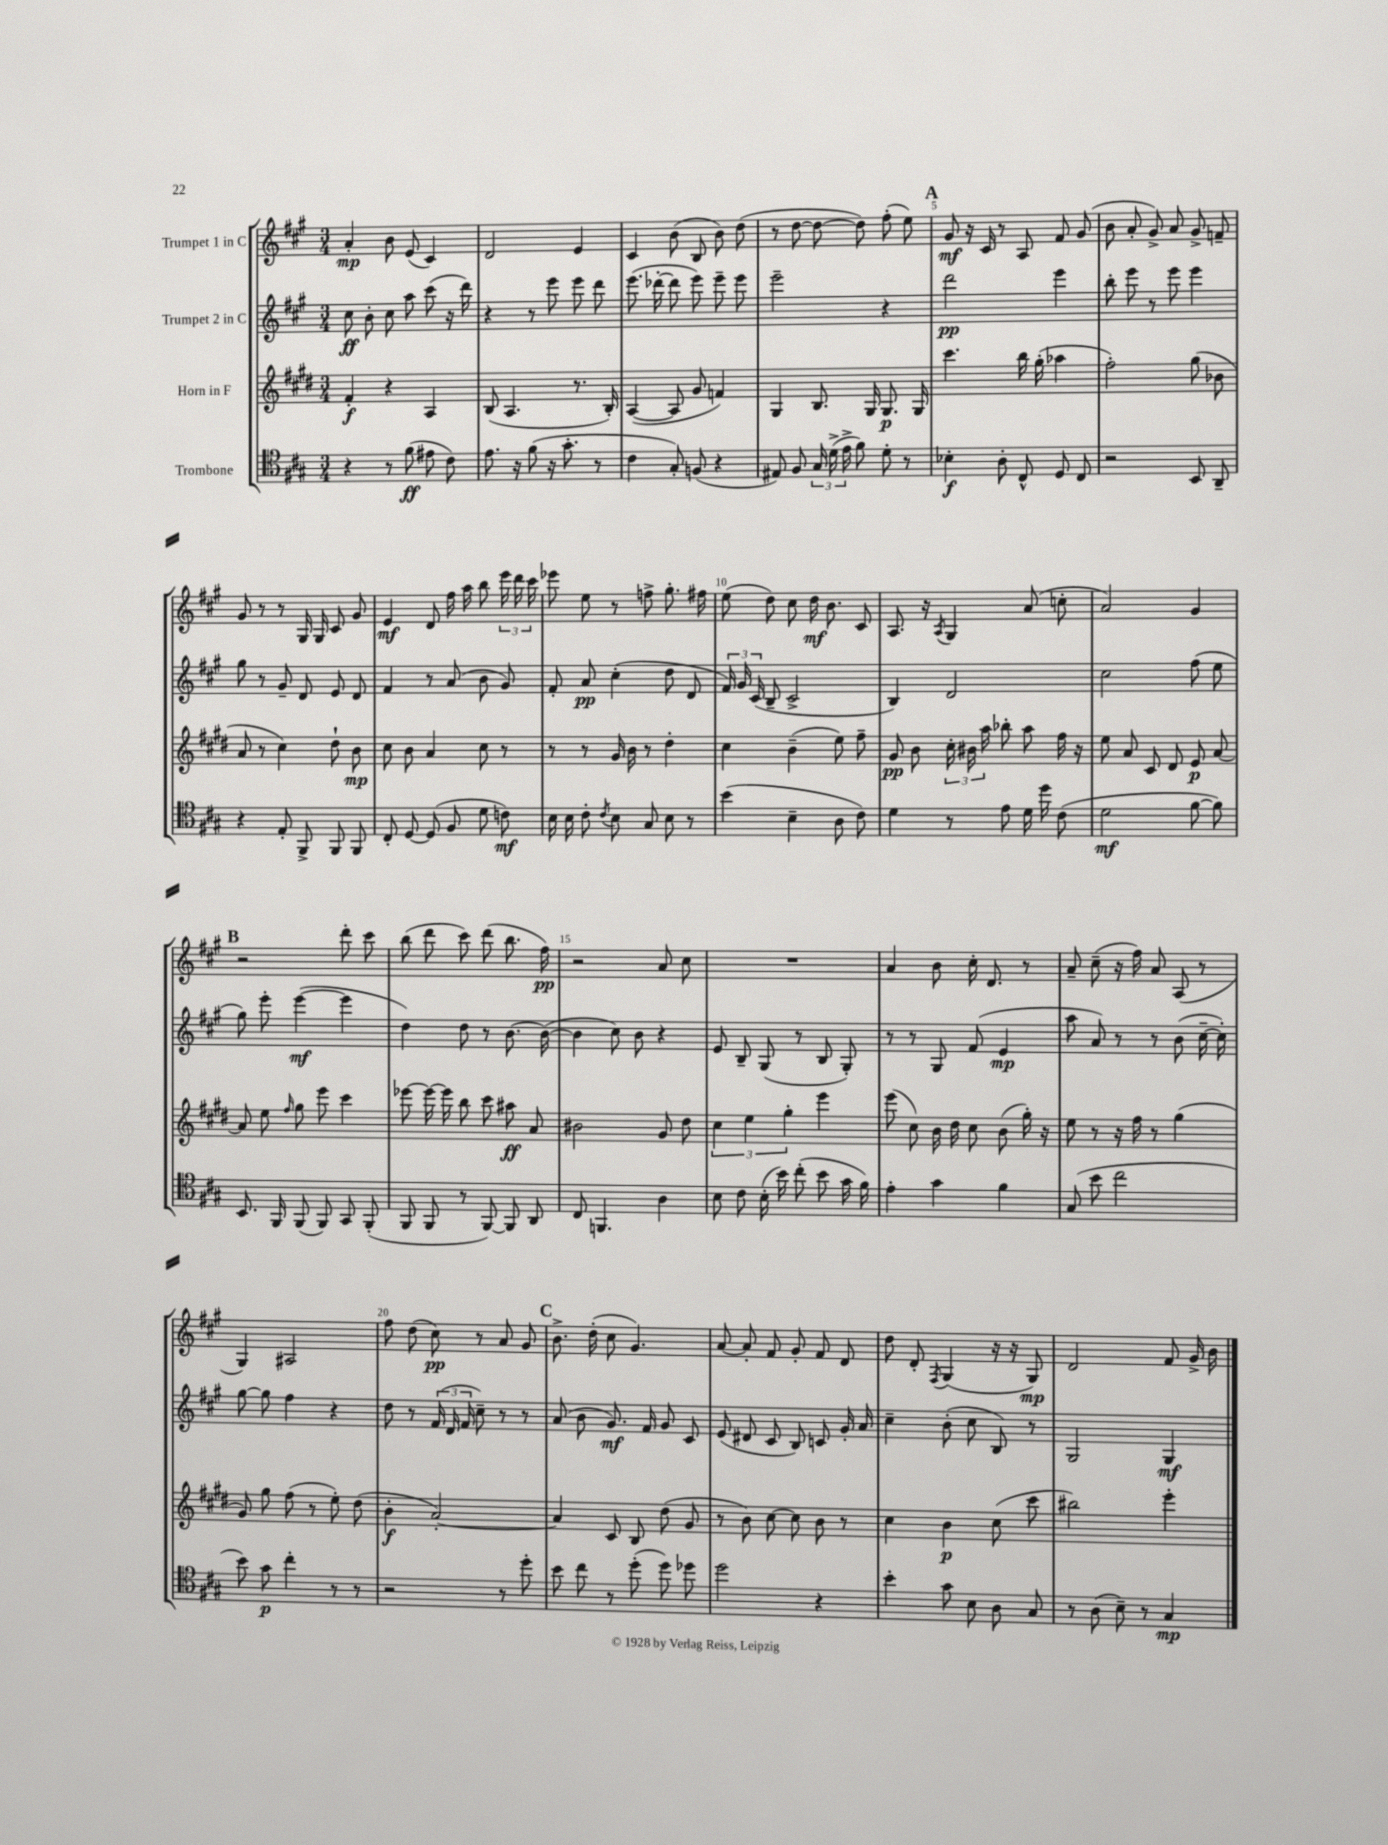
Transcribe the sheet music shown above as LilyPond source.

<<
\new StaffGroup <<
\new Staff = "s0" \with { instrumentName = "Trumpet 1 in C" } {
    \clef treble \key a \major \numericTimeSignature \time 3/4
    \autoBeamOff a'4-.\mp b'8 e'8( cis'4) |
    d'2 e'4 |
    cis'4 b'8( b8 b'8) d''8( |
    r8 d''8~ d''8~ d''8) fis''8-.( e''8) |
    \mark \markup { \bold "A" } gis'8\mf r16 cis'16 r8 a8 fis'8 gis'8( |
    b'8 a'8-. gis'8->) a'8 gis'8-> f'8-- |
    gis'8 r8 r8 gis16 gis16 cis'8 gis'8 |
    e'4\mf d'8 fis''16 a''16 b''8 \tuplet 3/2 { e'''16 d'''16 cis'''16 } |
    ees'''8 e''8 r8 f''8-> gis''8.-. fis''16 |
    e''8( d''8) cis''8 d''16\mf b'8. cis'8 |
    a8. r16 \acciaccatura { a8 } gis4 a'8( c''8-. |
    a'2) gis'4 |
    \mark \markup { \bold "B" } r2 d'''8-. cis'''8 |
    b''8( d'''8 cis'''8) d'''8( b''8. fis''16\pp) |
    r2 a'8 cis''8 |
    R2. |
    a'4 b'8 cis''16-. d'8. r8 |
    a'8-- cis''8--( r16 fis''16) a'8 a8( r8 |
    gis4) ais2 |
    fis''8 d''8( cis''8\pp) r8 a'8 gis'8 |
    \mark \markup { \bold "C" } b'8.-> d''16-.( cis''8 gis'4.) |
    a'8~ a'8-. fis'8 gis'8-. fis'8 d'8 |
    d''8 d'8-. \acciaccatura { fis8 } gis4( r16 r16 gis8\mp) |
    d'2 fis'8 gis'16-> b'16 \bar "|." |
}
\new Staff = "s1" \with { instrumentName = "Trumpet 2 in C" } {
    \clef treble \key a \major \numericTimeSignature \time 3/4
    \autoBeamOff cis''8\ff b'8-. cis''8 a''8 cis'''8( r16 d'''16) |
    r4 r8 e'''8 e'''8 d'''8 |
    e'''8.( des'''16~-. des'''8 e'''8) e'''8-- e'''8 |
    e'''2-- r4 |
    \mark \markup { \bold "A" } d'''2\pp e'''4 |
    b''8-. e'''8 r8 e'''8 e'''4 |
    gis''8 r8 gis'8-- d'8 e'8 d'8 |
    fis'4 r8 a'8( b'8 gis'8) |
    fis'8-. a'8\pp cis''4-.( d''8 d'8 |
    \tuplet 3/2 { fis'16) gis'16 cis'16( } b8-- cis'2-> |
    b4) d'2 |
    cis''2 fis''8( e''8 |
    \mark \markup { \bold "B" } gis''8) e'''8-. e'''4~\mf( e'''4 |
    d''4) d''8 r8 b'8.~ b'16~( |
    b'4 cis''8) b'8 r4 |
    e'8 b8-- gis8( r8 b8 gis8-.) |
    r8 r8 gis8 fis'8( e'4\mp |
    a''8 a'8) r8 r8 b'8( cis''16~-- cis''16-.) |
    gis''8~ gis''8 fis''4 r4 |
    d''8 r8 \tuplet 3/2 { fis'16( d'16 fis'16 } cis''8--) r8 r8 |
    \mark \markup { \bold "C" } a'8( b'8 gis'8.\mf) fis'16 gis'8 cis'8 |
    e'8( dis'8 cis'8 b8) c'8 gis'16-. a'16 |
    cis''4-- b'8-.( cis''8 b8) r8 |
    gis2 gis4\mf \bar "|." |
}
\new Staff = "s2" \with { instrumentName = "Horn in F" } {
    \clef treble \key e \major \numericTimeSignature \time 3/4
    \autoBeamOff fis'4-.\f r4 a4 |
    b8( a4. r8. b16-.) |
    a4~( a8 gis'8 f'4) |
    gis4 b8. gis16 gis8.\p gis16 |
    \mark \markup { \bold "A" } cis'''4. b''16 gis''16-.( aes''4 |
    fis''2-.) gis''8( bes'8 |
    a'8 r8 cis''4) dis''8-! b'8\mp |
    cis''8 b'8 a'4 cis''8 r8 |
    r8 r8 gis'16 b'16 r8 dis''4-. |
    cis''4 b'4--( e''8) fis''8-- |
    gis'8\pp b'8 \tuplet 3/2 { cis''16-. bis'16 a''16 } bes''8-. a''8 fis''16 r16 |
    e''8 a'8 cis'8 dis'8 e'8\p a'8~ |
    \mark \markup { \bold "B" } a'8 e''8 \grace { fis''16 } gis''8 e'''8 cis'''4 |
    ees'''8~ ees'''16~ ees'''16 b''8 cis'''8 ais''8\ff a'8 |
    bis'2 gis'8 dis''8 |
    \tuplet 3/2 { cis''4 e''4 gis''4-. } e'''4 |
    e'''8( cis''8) b'16 dis''16 cis''8 b'8( gis''16-.) r16 |
    e''8 r8 r16 fis''16 r8 gis''4( |
    gis'8) gis''8 fis''8( r8 e''8-.) dis''8( |
    b'4-.\f a'2~-.) |
    \mark \markup { \bold "C" } a'4 cis'8 b8 dis''8( gis'8 |
    r8 b'8) cis''8~ cis''8 b'8 r8 |
    cis''4 b'4\p cis''8( cis'''8 |
    bis''2) e'''4-. \bar "|." |
}
\new Staff = "s3" \with { instrumentName = "Trombone" } {
    \clef tenor \key a \major \numericTimeSignature \time 3/4
    \autoBeamOff r4 r8 fis'8\ff( eis'8 cis'8) |
    e'8. r16 fis'8( r16 gis'8.-. r8 |
    cis'4 gis8-.) f8( r4 |
    eis8) fis8 \tuplet 3/2 { gis16 d'16->( e'16-> } fis'8) d'8-. r8 |
    \mark \markup { \bold "A" } bes4-.\f a8-. cis8-^ d8 cis8 |
    r2 b,8 a,8-- |
    r4 e8-. fis,8-> fis,8 fis,8 |
    cis8-. d8~ d8( fis8 d'8 c'8\mf) |
    b16 b16 cis'8-. \acciaccatura { cis'8 } b8 gis8 b8 r8 |
    b'4( b4-- a8 cis'8) |
    d'4 r8 e'8 d'16 d''16 cis'8( |
    d'2\mf fis'8~ fis'8) |
    \mark \markup { \bold "B" } b,8. fis,16 fis,8( fis,8) gis,8 fis,8-.( |
    fis,8 fis,8 r8 fis,8~) fis,8 a,8 |
    cis8 f,4. a4 |
    b8 cis'8 b16-.( b'16) cis''8-.( b'8 gis'16 fis'16) |
    e'4-. gis'4 fis'4 |
    gis8( b'8 cis''2 |
    b'8) gis'8\p cis''4-. r8 r8 |
    r2 r8 d''8-. |
    \mark \markup { \bold "C" } b'8 cis''8 r8 d''8-.( d''8) des''8 |
    d''2 r4 |
    b'4-. gis'8 b8 a8 gis8 |
    r8 a8( b8--) r8 gis4\mp \bar "|." |
}
>>
>>
\layout { \context { \Score \override BarNumber.break-visibility = ##(#f #t #t) barNumberVisibility = #(every-nth-bar-number-visible 5) } }
